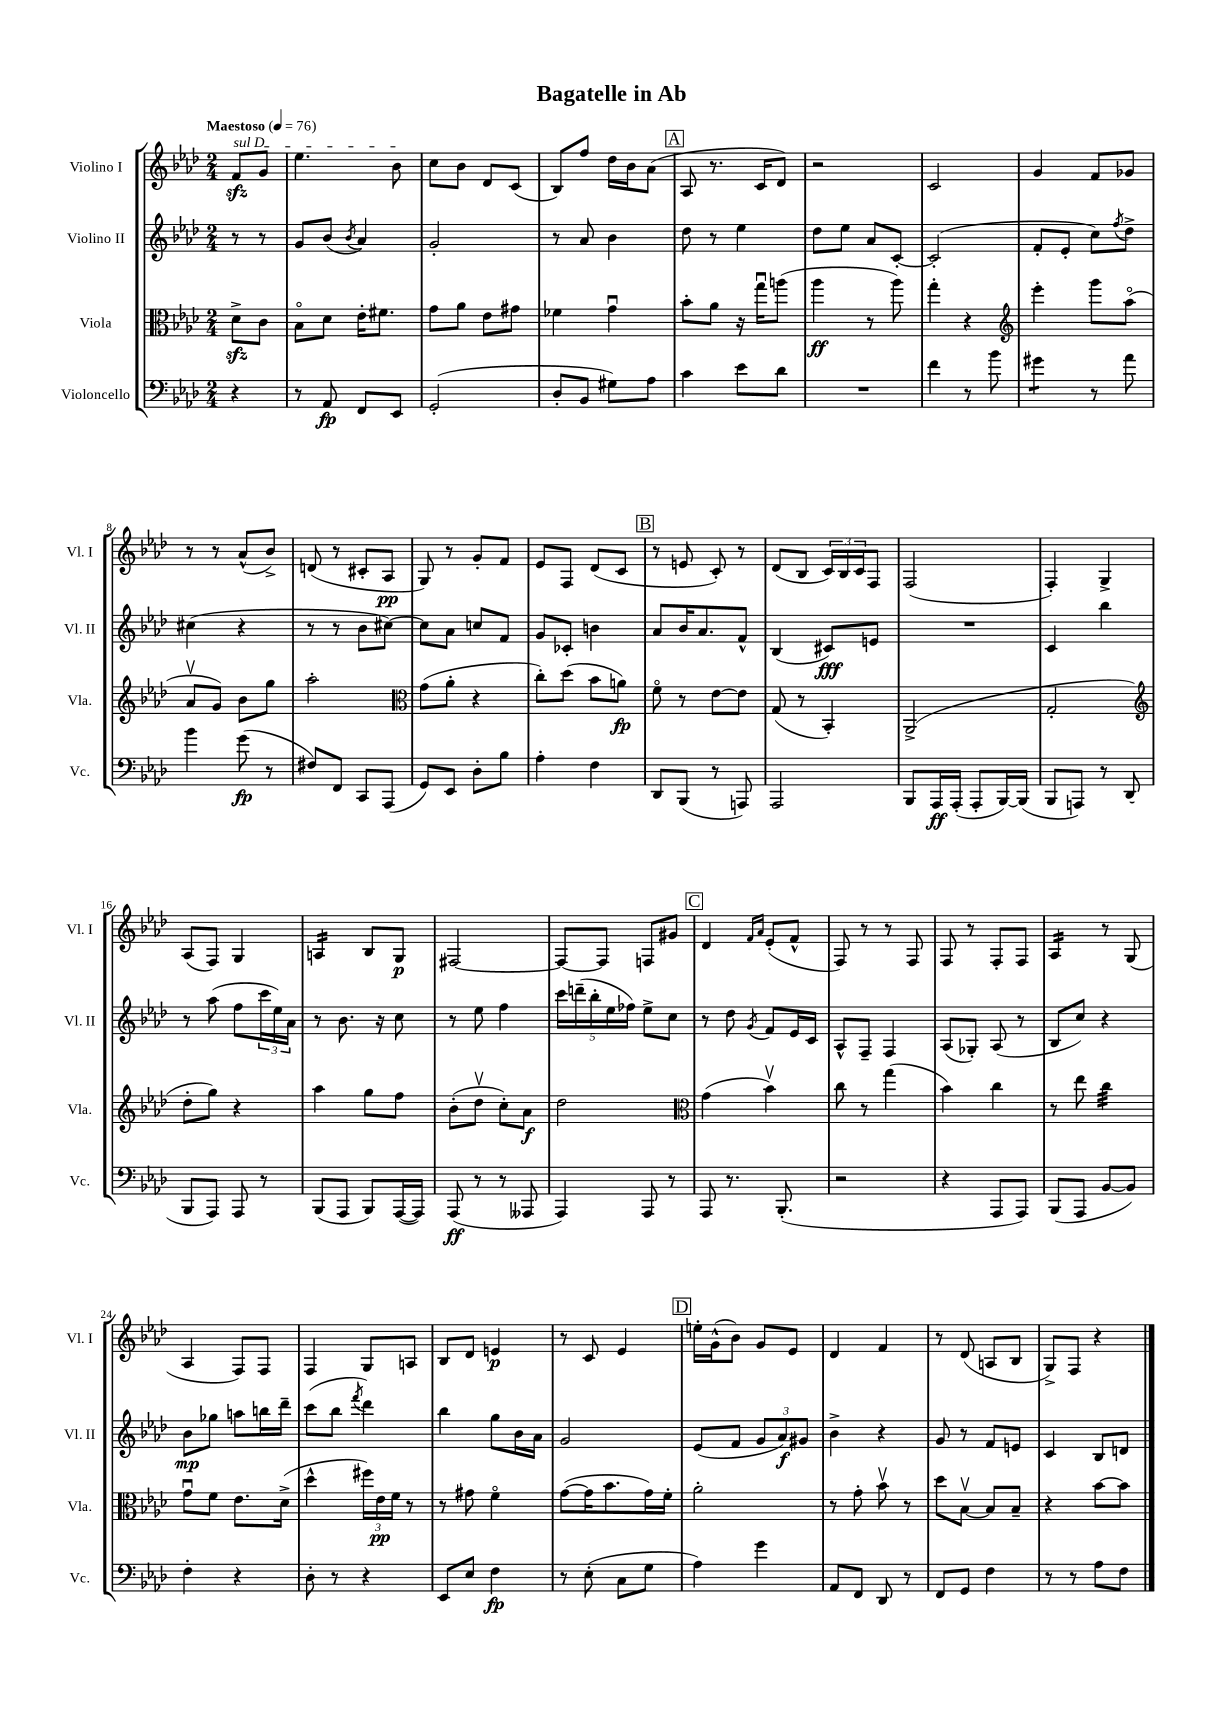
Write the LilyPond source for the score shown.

\header { title = "Bagatelle in Ab" }
<<
\new StaffGroup <<
\new Staff = "s0" \with { instrumentName = "Violino I" shortInstrumentName = "Vl. I" } {
    \clef treble \key aes \major \numericTimeSignature \time 2/4 \partial 4 \tempo "Maestoso" 4 = 76
    \once \override TextSpanner.bound-details.left.text = \markup { \italic "sul D" } f'8\sfz\startTextSpan g'8 |
    ees''4. bes'8\stopTextSpan |
    c''8 bes'8 des'8 c'8( |
    bes8) f''8 des''16 bes'16 aes'8( |
    \mark \markup { \box "A" } aes8 r8. c'16 des'8) |
    r2 |
    c'2 |
    g'4 f'8 ges'8 |
    r8 r8 aes'8-^( bes'8->) |
    d'8( r8 cis'8-. aes8\pp |
    g8) r8 g'8-. f'8 |
    ees'8 f8 des'8( c'8 |
    \mark \markup { \box "B" } r8 e'8 c'8-.) r8 |
    des'8( bes8 \tuplet 3/2 { c'16) bes16 c'16 } f8 |
    f2( |
    f4-.) g4-> |
    aes8( f8) g4 |
    a4:16 bes8 g8\p |
    fis2~ |
    fis8~ fis8 f8 gis'8 |
    \mark \markup { \box "C" } des'4 \grace { f'16 aes'16 } ees'8-.( f'8-^ |
    f8) r8 r8 f8 |
    f8 r8 f8-. f8 |
    aes4:16 r8 g8( |
    aes4 f8) f8 |
    f4 g8 a8 |
    bes8 des'8 e'4\p |
    r8 c'8 ees'4 |
    \mark \markup { \box "D" } e''16-. g'16-^( bes'8) g'8 ees'8 |
    des'4 f'4 |
    r8 des'8( a8 bes8 |
    g8->) f8 r4 \bar "|." |
}
\new Staff = "s1" \with { instrumentName = "Violino II" shortInstrumentName = "Vl. II" } {
    \clef treble \key aes \major \numericTimeSignature \time 2/4 \partial 4
    r8 r8 |
    g'8 bes'8( \acciaccatura { bes'8 } aes'4) |
    g'2-. |
    r8 aes'8 bes'4 |
    \mark \markup { \box "A" } des''8 r8 ees''4 |
    des''8 ees''8 aes'8 c'8~-. |
    c'2-.( |
    f'8-. ees'8-. c''8) \acciaccatura { f''8 } des''8-> |
    cis''4( r4 |
    r8 r8 bes'8 cis''8~) |
    cis''8 aes'8 c''8 f'8 |
    g'8 ces'8-. b'4 |
    \mark \markup { \box "B" } aes'8 bes'16 aes'8. f'8-^ |
    bes4( cis'8\fff) e'8 |
    R2 |
    c'4 bes''4 |
    r8 aes''8( f''8 \tuplet 3/2 { c'''16 ees''16) aes'16 } |
    r8 bes'8. r16 c''8 |
    r8 ees''8 f''4 |
    \tuplet 5/4 { c'''16 d'''16--( bes''16-. ees''16 fes''16) } ees''8-> c''8 |
    \mark \markup { \box "C" } r8 des''8 \acciaccatura { g'8 } f'8 ees'16 c'16 |
    aes8-^ f8-- f4 |
    aes8( ges8-.) aes8( r8 |
    bes8 c''8) r4 |
    bes'8\mp ges''8 a''8 b''16 des'''16-- |
    c'''8( bes''8 \acciaccatura { f'''8 } des'''4) |
    bes''4 g''8 bes'16 aes'16 |
    g'2 |
    \mark \markup { \box "D" } ees'8( f'8 \tuplet 3/2 { g'8 aes'8\f) gis'8 } |
    bes'4-> r4 |
    g'8 r8 f'8 e'8 |
    c'4 bes8 d'8 \bar "|." |
}
\new Staff = "s2" \with { instrumentName = "Viola" shortInstrumentName = "Vla." } {
    \clef alto \key aes \major \numericTimeSignature \time 2/4 \partial 4
    des'8->\sfz c'8 |
    bes8\flageolet des'8 ees'16-. fis'8. |
    g'8 aes'8 ees'8 gis'8 |
    fes'4 g'4\downbow |
    \mark \markup { \box "A" } bes'8-. aes'8 r16 g''16\downbow a''8( |
    aes''4\ff r8 aes''8) |
    g''4-. r4 |
    \clef treble ees'''4-. g'''8 aes''8\flageolet( |
    aes'8\upbow g'8) bes'8 g''8 |
    aes''2-. |
    \clef alto g'8( aes'8-. r4 |
    c''8-.) des''8( bes'8 a'8\fp) |
    \mark \markup { \box "B" } f'8\flageolet r8 ees'8~ ees'8 |
    g8( r8 bes,4-.) |
    aes,2->( |
    g2-. |
    \clef treble des''8-. g''8) r4 |
    aes''4 g''8 f''8 |
    bes'8-.( des''8\upbow c''8-.) aes'8\f |
    des''2 |
    \mark \markup { \box "C" } \clef alto g'4( bes'4\upbow) |
    c''8 r8 g''4( |
    bes'4) c''4 |
    r8 ees''8 c''4:32 |
    g'8\downbow f'8 ees'8. des'16->( |
    des''4-^ \tuplet 3/2 { fis''16) ees'16\pp f'16 } r8 |
    r8 gis'8 f'4\flageolet |
    g'8~( g'16 bes'8. g'16) f'16-. |
    \mark \markup { \box "D" } aes'2-. |
    r8 g'8-. bes'8\upbow r8 |
    des''8 bes8~\upbow bes8 bes8-- |
    r4 bes'8~ bes'8 \bar "|." |
}
\new Staff = "s3" \with { instrumentName = "Violoncello" shortInstrumentName = "Vc." } {
    \clef bass \key aes \major \numericTimeSignature \time 2/4 \partial 4
    r4 |
    r8 aes,8\fp f,8 ees,8 |
    g,2-.( |
    des8-. bes,8 gis8) aes8 |
    \mark \markup { \box "A" } c'4 ees'8 des'8 |
    R2 |
    f'4 r8 bes'8 |
    gis'4:8 r8 aes'8 |
    bes'4 g'8\fp( r8 |
    fis8) f,8 c,8 aes,,8( |
    g,8) ees,8 des8-. bes8 |
    aes4-. f4 |
    \mark \markup { \box "B" } des,8 bes,,8( r8 a,,8) |
    aes,,2 |
    bes,,8 aes,,16\ff aes,,16-.( aes,,8-. bes,,16~) bes,,16( |
    bes,,8 a,,8) r8 des,8( |
    bes,,8 aes,,8) aes,,8 r8 |
    bes,,8( aes,,8 bes,,8) aes,,16~( aes,,16) |
    aes,,8\ff( r8 r8 aeses,,8 |
    aes,,4) aes,,8 r8 |
    \mark \markup { \box "C" } aes,,8 r8. bes,,8.-.( |
    r2 |
    r4 aes,,8 aes,,8) |
    bes,,8( aes,,8 bes,8~ bes,8) |
    f4-. r4 |
    des8-. r8 r4 |
    ees,8 ees8 f4\fp |
    r8 ees8-.( c8 g8 |
    \mark \markup { \box "D" } aes4) g'4 |
    aes,8 f,8 des,8 r8 |
    f,8 g,8 f4 |
    r8 r8 aes8 f8 \bar "|." |
}
>>
>>
